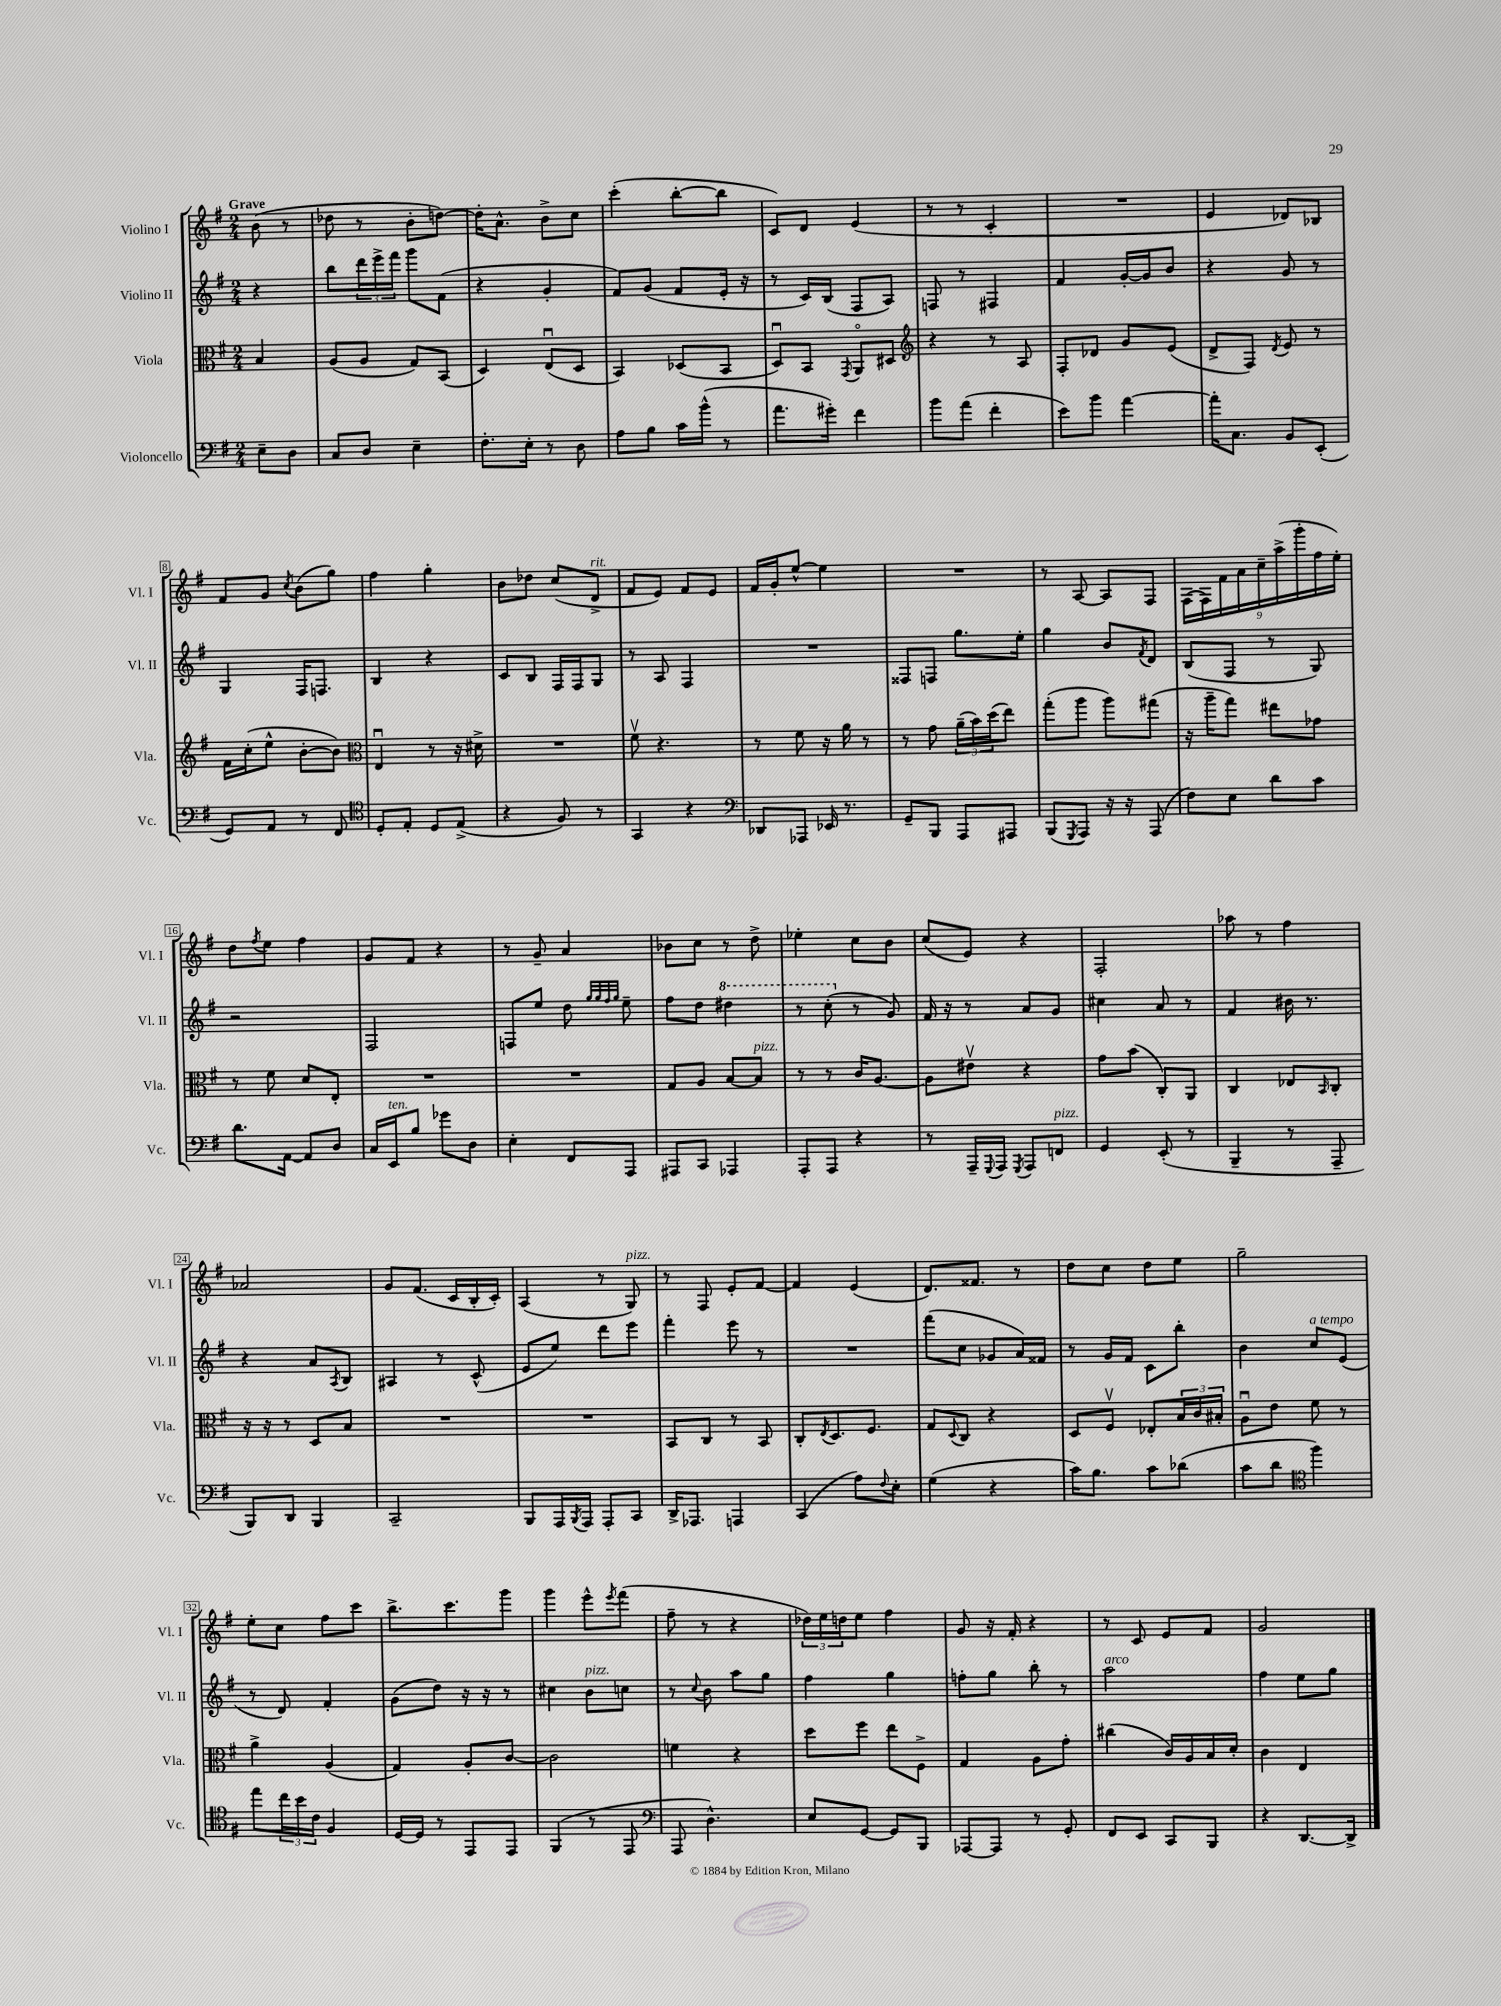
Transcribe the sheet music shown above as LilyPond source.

<<
\new StaffGroup <<
\new Staff = "s0" \with { instrumentName = "Violino I" shortInstrumentName = "Vl. I" } {
    \clef treble \key g \major \numericTimeSignature \time 2/4 \partial 4 \tempo "Grave"
    b'8( r8 |
    des''8 r8 b'8-. d''8~) |
    d''16-. a'8.-^ b'8-> c''8 |
    c'''4-.( b''8~-. b''8 |
    c'8) d'8 e'4( |
    r8 r8 c'4-. |
    R2 |
    e'4 des'8) bes8 |
    fis'8 g'8 \acciaccatura { c''8 } b'8( g''8) |
    fis''4 g''4-. |
    b'8 des''8 c''8( d'8->^\markup { \italic "rit." } |
    fis'8 e'8) fis'8 e'8 |
    fis'16 g'16-. e''8~-^ e''4 |
    R2 |
    r8 a8~ a8 fis8 |
    \tuplet 9/8 { fis16( fis16) fis'16 a'16 c''16-- a''16->( g'''16-. fis''16 e''16-.) } |
    d''8 \acciaccatura { fis''8 } e''8 fis''4 |
    g'8 fis'8 r4 |
    r8 g'8-- a'4 |
    bes'8 c''8 r8 d''8-> |
    ees''4-. c''8 b'8 |
    c''8( e'8) r4 |
    fis2-. |
    aes''8 r8 fis''4 |
    aes'2 |
    g'8 fis'8.( c'16 b16-. c'16-.) |
    a4( r8 g8^\markup { \italic "pizz." }) |
    r8 fis8 e'8-. fis'8~ |
    fis'4 e'4( |
    d'8.) fisis'8. r8 |
    d''8 c''8 d''8 e''8 |
    g''2-- |
    e''8-. c''8 fis''8 c'''8 |
    b''8.-> c'''8. g'''8 |
    g'''4 e'''8-^ \acciaccatura { e'''8 } fis'''8( |
    fis''8-- r8 r4 |
    \tuplet 3/2 { des''16) e''16 d''16 } e''8 fis''4 |
    g'8 r16 fis'16-. r4 |
    r8 c'8 e'8 fis'8 |
    g'2 \bar "|." |
}
\new Staff = "s1" \with { instrumentName = "Violino II" shortInstrumentName = "Vl. II" } {
    \clef treble \key g \major \numericTimeSignature \time 2/4 \partial 4
    r4 |
    b''8 \tuplet 3/2 { d'''16 e'''16-> fis'''16 } g'''8 fis'8( |
    r4 g'4-. |
    fis'8) g'8( fis'8 e'16-. r16 |
    r8 c'16) b16( fis8 a8) |
    f8 r8 fis4 |
    fis'4 g'16~-. g'16 b'8 |
    r4 g'8 r8 |
    g4 fis16 f8. |
    b4 r4 |
    c'8 b8 fis16 fis16 g8 |
    r8 a8 fis4 |
    R2 |
    fisis8 f8 g''8. e''16-. |
    g''4 b'8 \acciaccatura { fis'8 } d'8 |
    b8( fis8 r8 g8) |
    r2 |
    fis2 |
    f8 e''8 d''8 \grace { g''32 g''32 fis''32 g''32 } e''8-- |
    fis''8 d''8 \ottava #1 dis'''4 |
    r8 c'''8-.( \ottava #0 r8 g'8) |
    fis'16 r16 r8 a'8 g'8 |
    cis''4 a'8 r8 |
    fis'4 bis'16 r8. |
    r4 a'8 \acciaccatura { a8 } b8 |
    ais4 r8 c'8-^( |
    e'8 e''8) d'''8 e'''8 |
    fis'''4-. e'''8 r8 |
    R2 |
    fis'''8( c''8 ges'8 a'16) fisis'16 |
    r8 g'16 fis'16 c'8 b''8-. |
    b'4 c''8^\markup { \italic "a tempo" } e'8( |
    r8 d'8) fis'4-. |
    g'8( d''8) r16 r16 r8 |
    cis''4 b'8^\markup { \italic "pizz." } c''8 |
    r8 \appoggiatura { c''8 } b'8 a''8 g''8 |
    fis''4 g''4 |
    f''8-. g''8 b''8-. r8 |
    a''2^\markup { \italic "arco" } |
    fis''4 e''8 g''8 \bar "|." |
}
\new Staff = "s2" \with { instrumentName = "Viola" shortInstrumentName = "Vla." } {
    \clef alto \key g \major \numericTimeSignature \time 2/4 \partial 4
    b4 |
    a8( a8 g8) b,8( |
    d4) e8\downbow( d8 |
    b,4) des8( b,8 |
    d8\downbow) b,8 \acciaccatura { g,8 } a,8\flageolet dis8 |
    \clef treble r4 r8 a8 |
    fis8-. des'8 g'8 e'8( |
    d'8-> fis8) \acciaccatura { d'8 } e'8 r8 |
    fis'16 c''16-.( e''8-^ b'8~-. b'8) |
    \clef alto e4\downbow r8 r16 dis'16-> |
    R2 |
    fis'8\upbow r4. |
    r8 fis'8 r16 a'16 r8 |
    r8 g'8 \tuplet 3/2 { a'16--( b'16) d''16( } e''8) |
    g''8-.( a''8 a''8) gis''8( |
    r16 a''16-- g''8) eis''8 ges'8 |
    r8 fis'8 d'8 e8-. |
    R2 |
    R2 |
    g8 a8 b8~ b8^\markup { \italic "pizz." } |
    r8 r8 c'16 a8.~ |
    a8 eis'8\upbow r4 |
    g'8 b'8( c8-.) a,8 |
    c4 ees8 \grace { b,16 } c8-. |
    r16 r16 r8 d8 b8 |
    R2 |
    R2 |
    b,8 c8 r8 b,8 |
    c8-. \acciaccatura { e8 } d8. fis8. |
    g8 \appoggiatura { d8 } c8 r4 |
    d8 fis8\upbow ees8-. \tuplet 3/2 { b16 c'16 bis16-. } |
    a8\downbow e'8 fis'8 r8 |
    a'4-> a4( |
    g4) a8-. c'8~ |
    c'2 |
    f'4 r4 |
    d''8 fis''8 e''8 fis8-> |
    g4 a8 g'8-. |
    cis''4( c'16) a16 b16 d'16-. |
    c'4 e4 \bar "|." |
}
\new Staff = "s3" \with { instrumentName = "Violoncello" shortInstrumentName = "Vc." } {
    \clef bass \key g \major \numericTimeSignature \time 2/4 \partial 4
    e8-- d8 |
    c8 d8 e4-- |
    fis8.-. e16-. r8 d8 |
    a8 b8 c'16 b'16-^( r8 |
    a'8. gis'16-.) fis'4 |
    b'8 a'8( fis'4-. |
    e'8) b'8 a'4~ |
    a'16-. c8. b,8 e,8-.( |
    g,8) a,8 r8 fis,8 |
    \clef tenor d8-. e8-. d8 e8->( |
    r4 fis8) r8 |
    g,4 r4 |
    \clef bass des,8 aes,,8 ees,16 r8. |
    g,8-- b,,8 a,,8 ais,,8 |
    b,,8( \acciaccatura { g,,8 } a,,8) r16 r16 a,,8( |
    fis8) e8 d'8 c'8 |
    d'8. a,16~ a,8 d8 |
    c16 e,16^\markup { \italic "ten." } b8 ges'8 d8 |
    e4-. fis,8 a,,8 |
    ais,,8 c,8 aes,,4 |
    a,,8-. a,,8 r4 |
    r8 a,,16-- \appoggiatura { g,,8 } a,,16 \acciaccatura { g,,8 } a,,8 f,8^\markup { \italic "pizz." } |
    g,4 e,8-.( r8 |
    b,,4-- r8 a,,8-- |
    b,,8) d,8 b,,4 |
    c,2-- |
    b,,8 a,,16 \acciaccatura { b,,8 } a,,16 a,,8-. c,8 |
    d,16-> aes,,8. a,,4 |
    c,4( a8) \appoggiatura { fis8 } e8-. |
    g4( r4 |
    c'16) b8. c'8 des'8( |
    c'8 d'8 \clef tenor fis''4) |
    e''8 \tuplet 3/2 { c''16 b'16 c'16 } fis4 |
    d16~ d16 r8 e,8 e,8 |
    fis,4( r8 e,8 |
    \clef bass a,,8 d4.-^) |
    e8 g,8~ g,8 b,,8 |
    aes,,8~ aes,,8 r8 g,8-. |
    fis,8 e,8 c,8 b,,8 |
    r4 d,8.~ d,16-> \bar "|." |
}
>>
>>
\layout { \context { \Score \override BarNumber.stencil = #(make-stencil-boxer 0.1 0.3 ly:text-interface::print) } }
